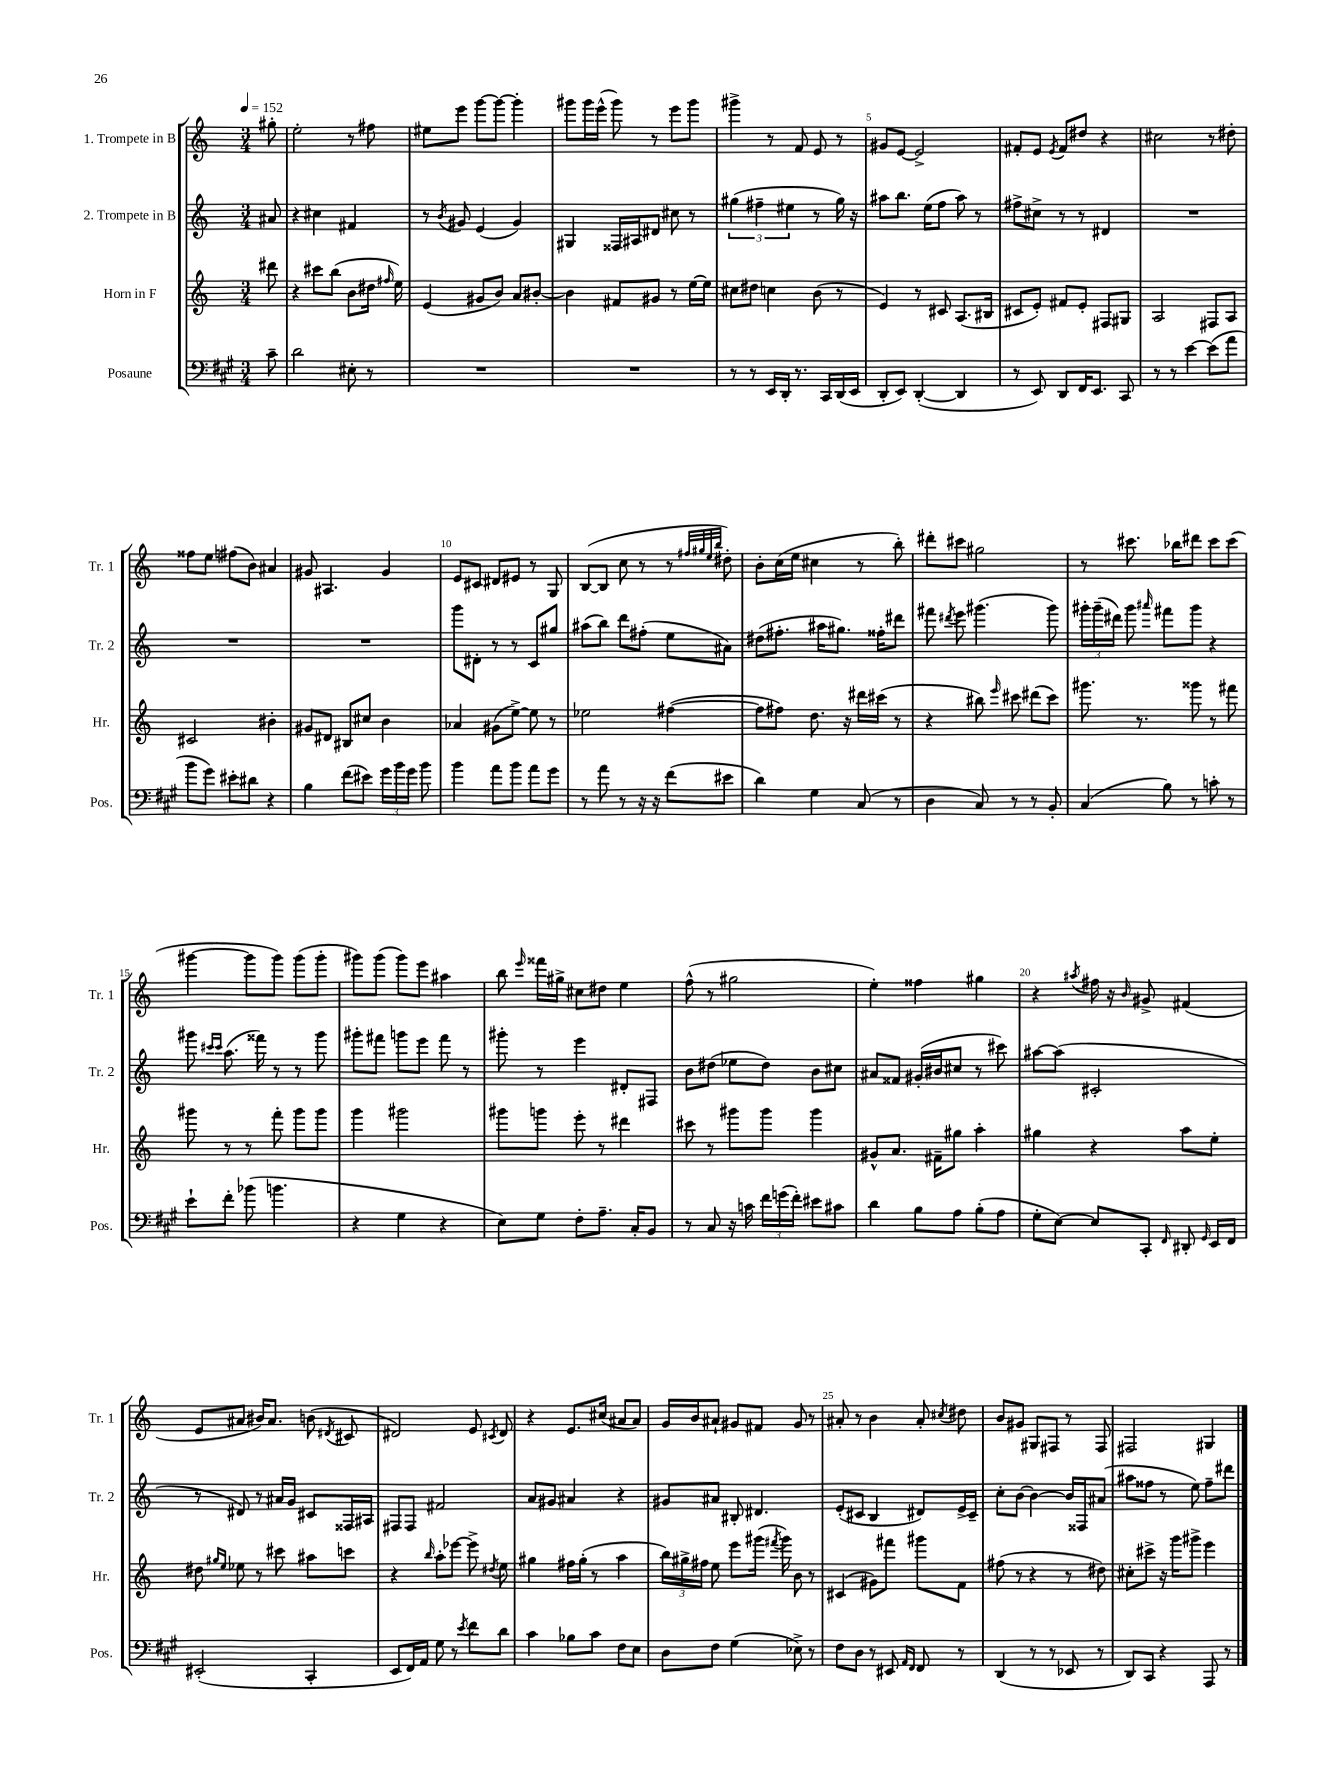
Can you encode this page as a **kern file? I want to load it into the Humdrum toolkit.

**kern	**kern	**kern	**kern
*staff4	*staff3	*staff2	*staff1
*clefF4	*clefG2	*clefG2	*clefG2
*k[f#c#g#]	*k[]	*k[]	*k[]
*M3/4	*M3/4	*M3/4	*M3/4
*MM152	*MM152	*MM152	*MM152
8c#~\	8ddd#\	8a#/	8gg#'\
=	=	=	=
2d\	4r	4r	2ee'\
.	8ccc#\L	4cc#\	.
.	(8bb\J	.	.
8E#'\	8b\L	4f#/	8r
8r	16dd#\Jk	.	8ff#\
.	16qqff#/	.	.
.	16ee\)	.	.
=	=	=	=
2.r	(4e/	8r	8ee#\L
.	.	8qb/	.
.	.	8g#/	8eee\J
.	8g#/L	(4e/	[8ggg\L
.	8b/J)	.	8ggg\_J
.	8a/L	4g#/)	4ggg'\]
.	[8b#'/J	.	.
=	=	=	=
2.r	4b#\]	4G#/	8ggg#\L
.	.	.	16ggg#\L
.	.	.	(16eee^^\JJ
.	8f#/L	16F##/LL	8ggg#\)
.	.	16A#/J	.
.	8g#/J	8d#/J	8r
.	8r	8cc#\	8eee\L
.	[16ee\LL	8r	8ggg#\J
.	16ee\]JJ	.	.
=	=	=	=
8r	8cc#\L	(6gg#\	4ggg#^\
8r	8dd#\J	.	.
.	.	6ff#~\	.
16EE/LL	4cc\	.	8r
16DD'/JJ	.	.	.
.	.	6ee#\	.
8.r	.	.	8f/
.	(8b\	8r	8e/
16CC#/LL	.	.	.
(16DD/	8r	16gg#\)	8r
16EE/JJ	.	16r	.
=	=	=	=
8DD'/L	4e/)	8aa#\L	8g#/L
8EE/J)	.	8.bb\J	[8e/J
([4DD'/	8r	.	2e^/]
.	.	(16ee\LK	.
.	8c#/	8ff\J	.
4DD/]	(8.A/L	8aa#\)	.
.	.	8r	.
.	16B#/Jk	.	.
=	=	=	=
8r	8c#/L	8ff#^\L	8f#'/L
8EE/)	8e'/J)	8cc#^\J	8e/J
.	.	.	8qe/
8DD/L	8f#/L	8r	8f#/L
16FF#/K	8e'/J	8r	8dd#/J
8.EE/J	.	.	.
.	8F#/L	4d#/	4r
8CC#/	8G#/J	.	.
=	=	=	=
8r	2A/	2.r	2cc#\
8r	.	.	.
[4e\	.	.	.
(8e\]L	8F#/L	.	8r
8a\J	8A/J	.	8dd#'\
=	=	=	=
8b\L	2c#/	2.r	8ff##\L
8g#\J)	.	.	8ee\J
8e#'\L	.	.	(8ff#\L
8d#\J	.	.	8b\J)
4r	4b#'\	.	4a#/
=	=	=	=
4B\	8g#/L	2.r	8g#/
.	8d#/J	.	4.A#/
(8f#\L	8B#/L	.	.
8e#\J)	8cc#/J	.	.
24g#\LL	4b\	.	4g#/
24b\	.	.	.
24g#\JJ	.	.	.
8b\	.	.	.
=	=	=	=
4b\	4a-/	8ggg\L	8e/L
.	.	8d#'\J	8c#/J
8a\L	(8g#\L	8r	8d#/L
8b\J	[8ee^\J)	8r	8e#/J
8a\L	8ee\]	8c/L	8r
8g#\J	8r	8gg#/J	8G/
=	=	=	=
8r	2ee-\	(8aa#\L	([8B/L
8a\	.	8bb\J)	8B/]J
8r	.	8ddd\L	8cc\
16r	.	(8ff#'\J	8r
16r	.	.	.
(8f#\L	([4ff#\	8ee\L	8r
.	.	.	32qqff#/LLL
.	.	.	32qqgg#/
.	.	.	32qqee/
.	.	.	32qqbb/JJJ
8e#\J	.	8a#\J)	8dd#'\)
=	=	=	=
4d\)	8ff#\]L	(8dd#\L	8b'\L
.	8ff#\J)	8.ff#'\J	(16cc\L
.	.	.	16ee\JJ
4G#\	8.dd\	.	4cc#\
.	.	16aa#\LK	.
.	.	8.gg#\J)	.
.	16r	.	.
(8C#/	16ddd#\LL	.	8r
.	(16ccc#\JJ	16ff##'\LK	.
8r	8r	8ddd#\J	8bb'\)
=	=	=	=
4D\	4r	8fff#\	8ddd#'\L
.	.	8qddd#/	.
.	.	8eee\	8ccc#\J
8C#/)	8bb#\)	(4.ggg#\	2gg#\
.	16qqeee/	.	.
8r	8ccc#\	.	.
8r	(8ddd#\L	.	.
8BB'/	8ccc#\J)	8ggg#\)	.
=	=	=	=
(4C#/	8.ggg#\	24ggg#'\LL	8r
.	.	(24ggg#~\	.
.	.	24ddd#\JJ)	.
.	.	8ggg#\	8.ccc#\
.	8.r	.	.
.	.	16qqaaa#/	.
8B\)	.	8fff#\L	.
.	.	.	16bb-\LK
8r	8ggg##\	8ggg#\J	8ddd#\J
8c'\	8r	4r	8ccc#\L
8r	8fff#\	.	(8ccc#\J
=	=	=	=
8e`\L	8ggg#\	8ggg#\	[4ggg#\
.	.	16qqccc#/LL	.
.	.	16qqccc#/JJ	.
8f#'\J	8r	(8.aa\	.
(8b-\	8r	.	8ggg#\]L
.	.	16fff##\)	.
4.b\	8fff'\	8r	8ggg#\J)
.	8ggg#\L	8r	(8ggg#\L
.	8ggg#\J	8ggg#\	8ggg#'\J
=	=	=	=
4r	4ggg\	8ggg#'\L	8ggg#\L)
.	.	8fff#\J	(8ggg#\J
4G#\	2ggg#\	8ggg\L	8ggg#\L)
.	.	8eee\J	8eee\J
4r	.	8fff#\	4aa#\
.	.	8r	.
=	=	=	=
8E\L)	8ggg#\L	8ggg#'\	8bb\
.	.	.	16qqeee/
8G#\J	8ggg\J	8r	16fff##\LL
.	.	.	16gg#^\JJ
8F#'\L	8eee'\	4eee\	8cc#\L
8.A~\J	8r	.	8dd#\J
.	4ddd#\	8d#'/L	4ee\
16C#'/LK	.	.	.
8BB/J	.	8F#/J	.
=	=	=	=
8r	8ccc#\	8b\L	(8ff^^\
8C#/	8r	(8dd#\J	8r
16r	8ggg#\L	8ee-\L	2gg#\
16c\	.	.	.
24f#\LL	8ggg#\J	8dd#\J)	.
(24g\	.	.	.
24f#'\JJ)	.	.	.
8e#\L	4ggg#\	8b\L	.
8c#\J	.	8cc#\J	.
=	=	=	=
4d\	8g#^^/L	8a#/L	4ee'\)
.	8.a/J	8f##/J	.
8B\L	.	(16g#'/LL	4ff##\
.	16f#~\LK	16b#/J	.
8A\J	8gg#\J	8cc#/J	.
(8B'\L	4aa'\	8r	4gg#\
8A\J	.	8ccc#\)	.
=	=	=	=
8G#'\L	4gg#\	[8aa#\L	4r
[8E\J)	.	(8aa#\]J	.
.	.	.	8qaa#/
8E/]L	4r	2c#'/	16ff#\
.	.	.	16r
.	.	.	16qqb/
8CC#'/J	.	.	8g#^/
16qqFF#/	.	.	.
8DD#'/	8aa\L	.	(4f#/
16qqGG#/	.	.	.
16EE/LL	8ee'\J	.	.
16FF#/JJ	.	.	.
=	=	=	=
(2EE#'/	8dd#\	8r	8e/L
.	16qqgg#/LL	.	.
.	16qqee/JJ	.	.
.	8ee-\	8d#/)	8a#/J
.	8r	8r	16b#/LK)
.	.	.	8.a#/J
.	8ccc#\	16a#/LL	.
.	.	16g/JJ	.
4CC#'/	8aa#\L	8c#/L	(8b\
.	.	.	8qd#/
.	8ccc\J	16F##/L	8c#/
.	.	16A#/JJ	.
=	=	=	=
8EE/L	4r	8F#/L	2d#/)
16FF#/L)	.	8F#/J	.
16AA/JJ	.	.	.
.	16qqbb/	.	.
8G#\	8aa'\L	2f#/	.
8r	[8eee-\J	.	.
8qe/	.	.	.
8f#\L	8eee-^\]	.	8e/
.	8qdd#/	.	8qc#/
8d\J	8ee\	.	8d#/
=	=	=	=
4c#\	4gg#\	8a/L	4r
.	.	8g#/J	.
8B-\L	16ff#\LL	4a#/	8.e/L
.	(16gg#'\JJ	.	.
8c#\J	8r	.	.
.	.	.	(16cc#/Jk
8F#\L	4aa\	4r	8a#/L
8E\J	.	.	8a#/J)
=	=	=	=
8D\L	24bb\LL)	8g#/L	16g/LL
.	24gg#^\	.	.
.	.	.	16b/J
.	24ff#\JJ	.	.
8F#\J	8ee\	8a#/J	8a#`/J
(4G#\	8eee\L	8B#'/	8g#/L
.	(16ggg#\Jk	4.d#/	8f#/J
.	8qfff#/	.	.
.	16ggg#\)	.	.
8E-^\)	8b\	.	8g#/
8r	8r	.	8r
=	=	=	=
8F#\L	(4c#/	(8e'/L	8a#'/
8D\J	.	8c#/J	8r
8r	8g#\L)	4B/	4b\
8EE#/	8fff#\J	.	.
16qqAA/LL	.	.	.
16qqFF#/JJ	.	.	.
8FF#/	8ggg#\L	8d#/L)	8a#'/
.	.	.	8qcc#/
8r	8f\J	16e^/L	8dd#\
.	.	16c#~/JJ	.
=	=	=	=
(4DD/	(8ff#\	8cc'\L	8b/L
.	8r	[8b\J	8g#/J
8r	4r	4b\_	8G#/L
8r	.	.	8F#/J
8EE-/	8r	16b/]LL	8r
.	.	16F##/J	.
8r	8dd#\)	(8a#/J	8F#/
=	=	=	=
8DD/L)	8cc#'\L	8aa#\L	2F#/
8CC#/J	8ccc#^\J	8ff##\J	.
4r	16r	8r	.
.	16ggg\LK	.	.
.	8ggg#^\J	8ee\)	.
8AAA/	4eee\	8ff##~\L	4G#/
8r	.	8ddd#\J	.
==	==	==	==
*-	*-	*-	*-
